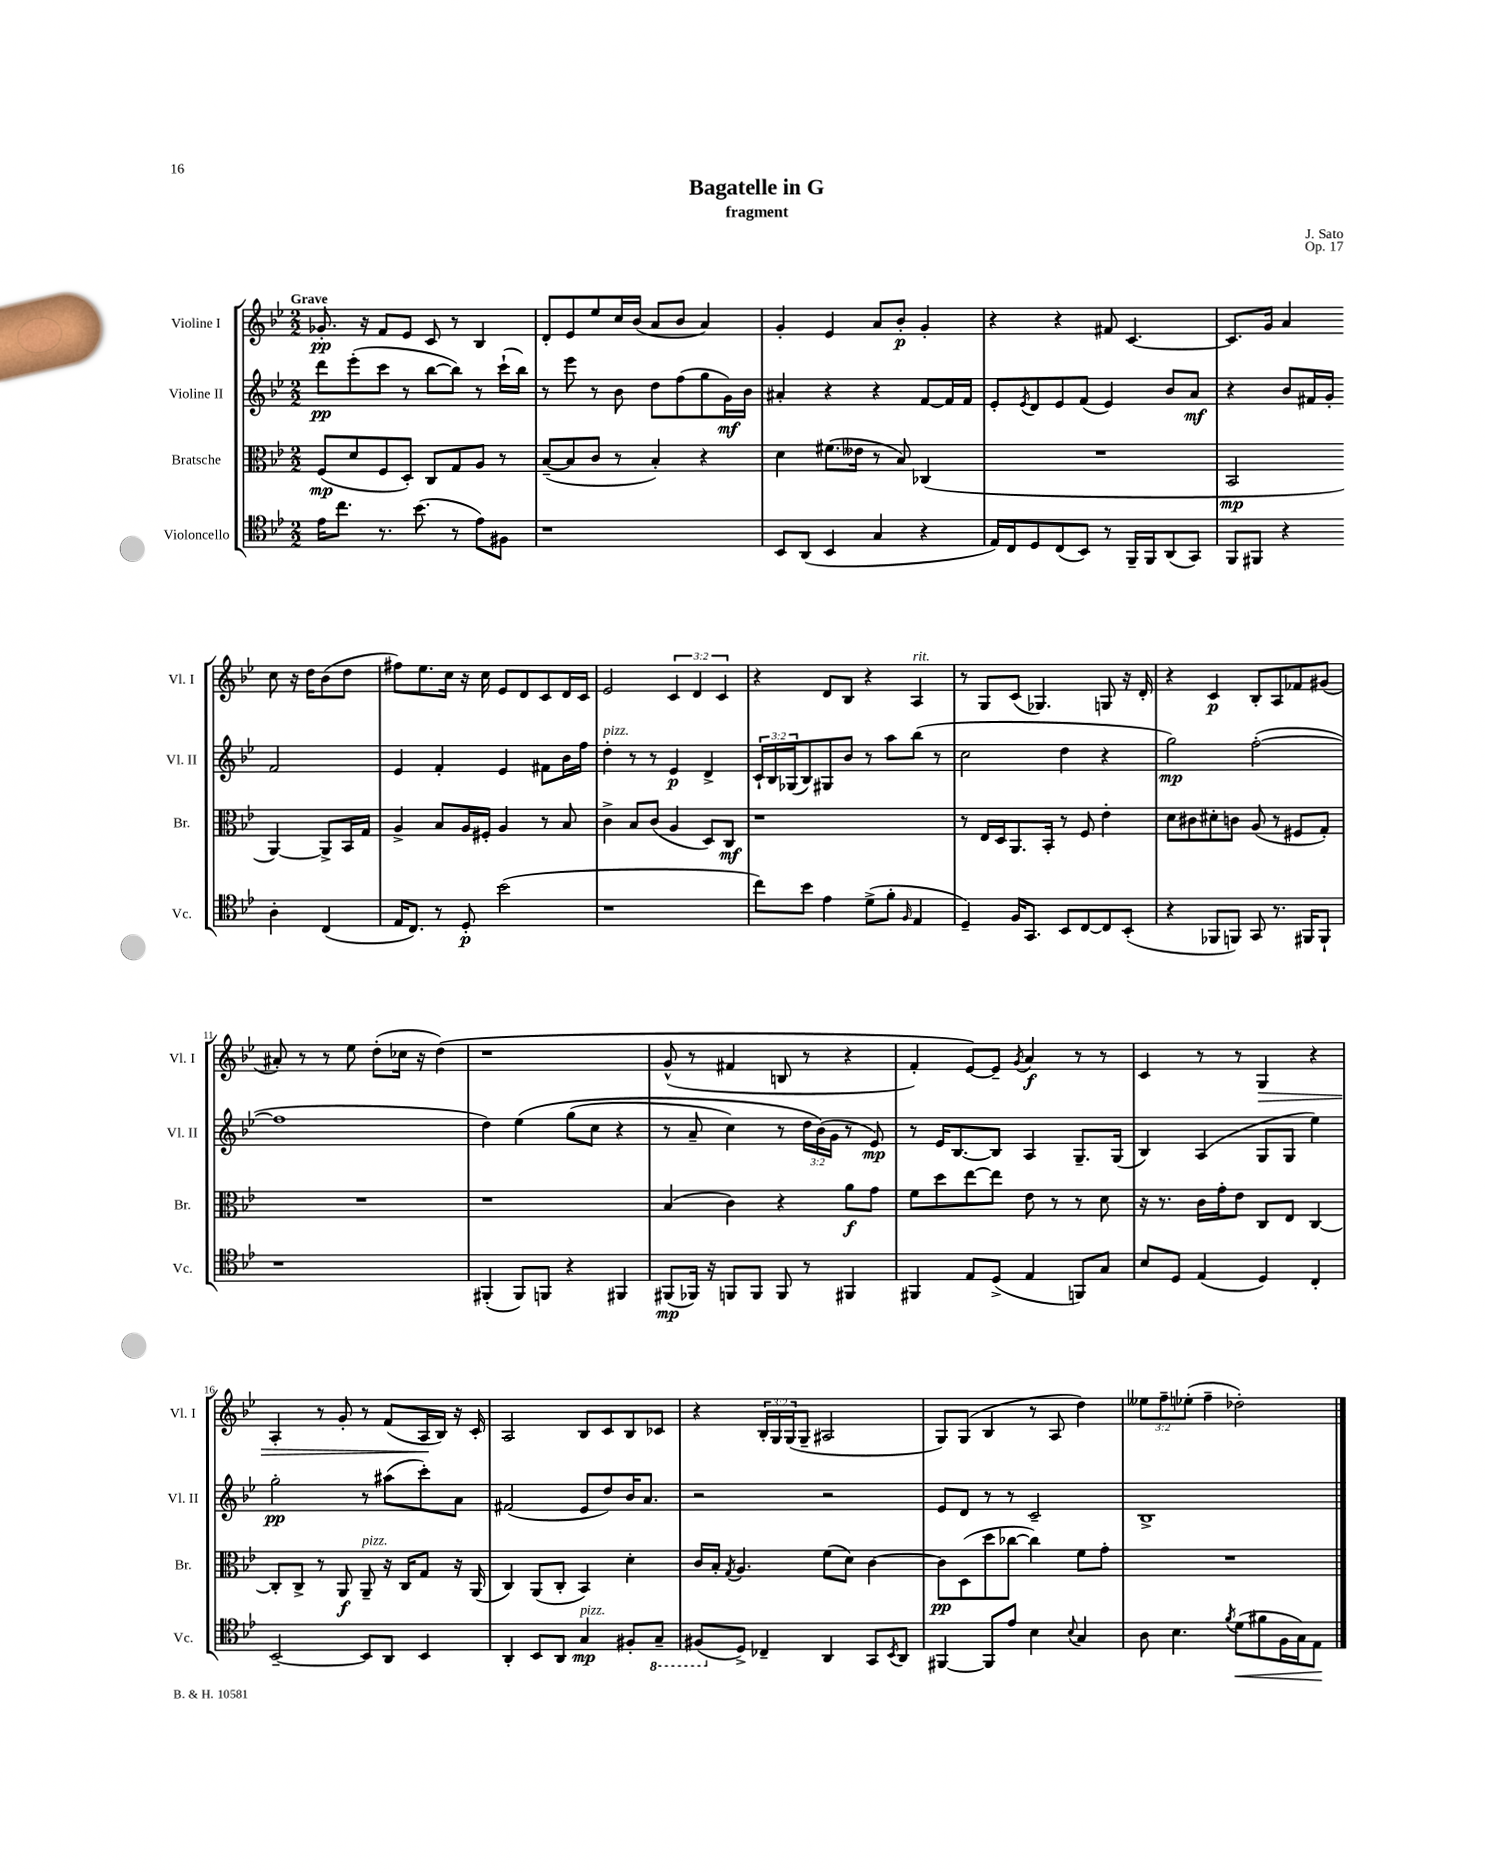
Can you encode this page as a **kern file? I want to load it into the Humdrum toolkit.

**kern	**dynam	**kern	**dynam	**kern	**dynam	**kern	**dynam
*part4	*part4	*part3	*part3	*part2	*part2	*part1	*part1
*staff4	*staff4	*staff3	*staff3	*staff2	*staff2	*staff1	*staff1
*I"Violoncello	*	*I"Bratsche	*	*I"Violine II	*	*I"Violine I	*
*I'Vc.	*	*I'Br.	*	*I'Vl. II	*	*I'Vl. I	*
*clefC4	*	*clefC3	*	*clefG2	*	*clefG2	*
*k[b-e-]	*	*k[b-e-]	*	*k[b-e-]	*	*k[b-e-]	*
*M2/2	*	*M2/2	*	*M2/2	*	*M2/2	*
=1	=1	=1	=1	=1	=1	=1	=1
!	!	!	!	!	!	!LO:TX:a:B:t=Grave	!
16e-\KL	.	(8F/L	mp	8ddd\L	pp	8.g-X'/	pp
8.cc\J	.	.	.	.	.	.	.
.	.	8d/	.	(8eee-'\	.	.	.
.	.	.	.	.	.	16r	.
8.r	.	8F/	.	8ccc\J	.	8f/L	.
.	.	8D'/J)	.	8r	.	8e-/J	.
(8.b-\	.	.	.	.	.	.	.
.	.	8C/L	.	[8bb-\L	.	8c/	.
8r	.	8G/	.	8bb-\J])	.	8r	.
8e-\L)	.	8A/J	.	8r	.	4B-/	.
8F#X\J	.	8r	.	(16ccc`\LL	.	.	.
.	.	.	.	16bb-\JJ)	.	.	.
=2	=2	=2	=2	=2	=2	=2	=2
1r	.	([8B-~/L	.	8r	.	8d'/L	.
.	.	8B-/]	.	8eee-\	.	8e-/	.
.	.	8c/J	.	8r	.	8ee-/	.
.	.	8r	.	8b-\	.	16cc/L	.
.	.	.	.	.	.	(16b-/JJ	.
.	.	4B-'/)	.	8dd\L	.	8a/L	.
.	.	.	.	(8ff\	.	8b-/J	.
.	.	4r	.	8gg\	.	4a/)	.
.	.	.	.	16g\L)	mf	.	.
.	.	.	.	16b-\JJ	.	.	.
=3	=3	=3	=3	=3	=3	=3	=3
8BB-/L	.	4d\	.	4a#X'/	.	4g'/	.
(8AA/J	.	.	.	.	.	.	.
4BB-/	.	(8.f#X\L	.	4r	.	4e-/	.
.	.	16e--X\Jk	.	.	.	.	.
4G/	.	8r	.	4r	.	8a/L	.
.	.	8B-/)	.	.	.	8b-'/J	p
4r	.	(4C-X/	.	[8f/L	.	4g'/	.
.	.	.	.	16f/L]	.	.	.
.	.	.	.	16f/JJ	.	.	.
=4	=4	=4	=4	=4	=4	=4	=4
16E-/LL)	.	1r	.	8e-'/L	.	4r	.
16C/J	.	.	.	.	.	.	.
.	.	.	.	8qe-/	.	.	.
8D/	.	.	.	8d/	.	.	.
(8C/	.	.	.	8e-/	.	4r	.
8BB-/J)	.	.	.	(8f/J	.	.	.
8r	.	.	.	4e-/)	.	8f#X/	.
16FF~/LL	.	.	.	.	.	[4.c/	.
16FF/J	.	.	.	.	.	.	.
(8AA/	.	.	.	8b-/L	.	.	.
8GG/J)	.	.	.	8a/J	mf	.	.
=5	=5	=5	=5	=5	=5	=5	=5
8FF/L	.	2BB-/	mp	4r	.	8.c/L]	.
8FF#X/J	.	.	.	.	.	.	.
.	.	.	.	.	.	16g/Jk	.
4r	.	.	.	8b-/L	.	4a/	.
.	.	.	.	16f#X/L	.	.	.
.	.	.	.	16g'/JJ	.	.	.
4A'\	.	[4AA/)	.	2f#/	.	8cc\	.
.	.	.	.	.	.	16r	.
.	.	.	.	.	.	16dd\KL	.
(4C/	.	8AA^/L]	.	.	.	(8b-\	.
.	.	16BB-/L	.	.	.	8dd\J	.
.	.	16G/JJ	.	.	.	.	.
!!LO:LB:g=z
=6	=6	=6	=6	=6	=6	=6	=6
16E-/KL	.	4A^/	.	4e-/	.	8ff#X\L)	.
8.C/J)	.	.	.	.	.	.	.
.	.	.	.	.	.	8.ee-\	.
8r	.	8B-/L	.	4f'/	.	.	.
.	.	.	.	.	.	16cc\Jk	.
8D'/	p	16A/L	.	.	.	16r	.
.	.	16F#X'/JJ	.	.	.	16cc\	.
(2b-\	.	4A/	.	4e-/	.	8e-/L	.
.	.	.	.	.	.	8d/	.
.	.	8r	.	8f#X\L	.	8c/	.
.	.	8B-/	.	16b-\L	.	16d/L	.
.	.	.	.	16ff\JJ	.	16c/JJ	.
=7	=7	=7	=7	=7	=7	=7	=7
!	!	!	!	!LO:TX:a:i:t=pizz.	!	!	!
1r	.	4c^\	.	4dd'\	.	2e-/	.
.	.	8B-/L	.	8r	.	.	.
.	.	(8c/J	.	8r	.	.	.
.	.	4A/	.	4e-/	p	6c/	.
.	.	.	.	.	.	6d/	.
.	.	8D/L)	.	4d^/	.	.	.
.	.	.	.	.	.	6c/	.
.	.	8C/J	mf	.	.	.	.
=8	=8	=8	=8	=8	=8	=8	=8
8cc\L)	.	1r	.	24c`/LL	.	4r	.
.	.	.	.	24B-/	.	.	.
.	.	.	.	(24G-X/J	.	.	.
8b-\J	.	.	.	8B-/)	.	.	.
4e-\	.	.	.	8G#X/	.	8d/L	.
.	.	.	.	8b-/J	.	8B-/J	.
(8d^\L	.	.	.	8r	.	4r	.
8f'\J	.	.	.	8aa\L	.	.	.
16qqF/	.	.	.	.	.	.	.
!	!	!	!	!	!	!LO:TX:a:i:t=rit.	!
4E-/	.	.	.	(8bb-\J	.	4A/	.
.	.	.	.	8r	.	.	.
=9	=9	=9	=9	=9	=9	=9	=9
4D~/)	.	8r	.	2cc\	.	8r	.
.	.	16E-/LL	.	.	.	8G/L	.
.	.	16D/J	.	.	.	.	.
16F/KL	.	8.AA/	.	.	.	(8c/J	.
8.GG/J	.	.	.	.	.	.	.
.	.	.	.	.	.	4.G-X/)	.
.	.	16BB-'/Jk	.	.	.	.	.
8BB-/L	.	8r	.	4dd\	.	.	.
[8C/	.	8F/	.	.	.	.	.
8C/]	.	4e-'\	.	4r	.	8Gn/	.
(8BB-'/J	.	.	.	.	.	16r	.
.	.	.	.	.	.	16d'/	.
=10	=10	=10	=10	=10	=10	=10	=10
4r	.	8d\L	.	2gg\)	mp	4r	.
.	.	8c#X\	.	.	.	.	.
8FF-X/L	.	8d#X'\	.	.	.	4c/	p
8FFn/J)	.	8cn\J	.	.	.	.	.
8GG/	.	(8A/	.	([2ff'\	.	8B-'/L	.
8.r	.	8r	.	.	.	8A/	.
.	.	8F#X/L	.	.	.	8f-X/	.
16FF#X/KL	.	.	.	.	.	.	.
8FF#`/J	.	8G'/J)	.	.	.	(8g#X/J	.
!!LO:LB:g=z
=11	=11	=11	=11	=11	=11	=11	=11
1r	.	1r	.	1ff]	.	8a#X'/)	.
.	.	.	.	.	.	8r	.
.	.	.	.	.	.	8r	.
.	.	.	.	.	.	8ee-\	.
.	.	.	.	.	.	(8dd'\L	.
.	.	.	.	.	.	16cc-X\Jk	.
.	.	.	.	.	.	16r	.
.	.	.	.	.	.	(4dd\)	.
=12	=12	=12	=12	=12	=12	=12	=12
(4FF#X'/	.	1r	.	4dd\)	.	1r	.
8FF#/L)	.	.	.	(4ee-\	.	.	.
8FFn/J	.	.	.	.	.	.	.
4r	.	.	.	(8gg\L	.	.	.
.	.	.	.	8cc\J	.	.	.
4FF#X/	.	.	.	4r	.	.	.
=13	=13	=13	=13	=13	=13	=13	=13
(8FF#X/L	mp	(4B-/	.	8r	.	(8g^^/	.
16FF-X/Jk)	.	.	.	8a~/	.	8r	.
16r	.	.	.	.	.	.	.
8FFn/L	.	4c\)	.	4cc\)	.	4f#X/	.
8FF/J	.	.	.	.	.	.	.
8FF/	.	4r	.	8r	.	8Bn/	.
8r	.	.	.	24dd\LL	.	8r	.
.	.	.	.	(24b-\)	.	.	.
.	.	.	.	24g\JJ	.	.	.
4FF#X/	.	8a\L	f	8r	.	4r	.
.	.	8g\J	.	8e-/)	mp	.	.
=14	=14	=14	=14	=14	=14	=14	=14
4FF#X/	.	8f\L	.	8r	.	4f'/)	.
.	.	8dd\	.	16e-/KL	.	.	.
.	.	.	.	[8.B-/	.	.	.
8E-/L	.	[8ee-\	.	.	.	[8e-/L)	.
(8D^/J	.	8ee-\J]	.	8B-/J]	.	8e-~/J]	.
.	.	.	.	.	.	8qg/	.
4E-/	.	8e-\	.	4A/	.	4a/	f
.	.	8r	.	.	.	.	.
8FFn/L)	.	8r	.	8.G~/L	.	8r	.
8G/J	.	8d\	.	.	.	8r	.
.	.	.	.	(16G/Jk	.	.	.
=15	=15	=15	=15	=15	=15	=15	=15
8B-/L	.	16r	.	4B-/)	.	4c/	.
.	.	8.r	.	.	.	.	.
8D/J	.	.	.	.	.	.	.
(4E-/	.	16c\LL	.	(4A/	.	8r	.
.	.	16g'\J	.	.	.	.	.
.	.	8e-\J	.	.	.	8r	.
!	!	!	!	!	!	!	!LO:HP:b
4D/)	.	8C/L	.	8G/L	.	4G/	>
.	.	8E-/J	.	8G/J	.	.	.
4C'/	.	[4C/	.	4ee-\)	.	4r	.
!!LO:LB:g=z
=16	=16	=16	=16	=16	=16	=16	=16
[2BB-~/	.	8C'/L]	.	2gg'\	pp	4A'/	.
.	.	8C^/J	.	.	.	.	.
.	.	8r	.	.	.	8r	.
.	.	8AA/	f	.	.	8g'/	.
!	!	!LO:TX:a:i:t=pizz.	!	!	!	!	!
8BB-/L]	.	8AA~/	.	8r	.	8r	.
8AA/J	.	16r	.	(8aa#X\L	.	(8f/L	.
.	.	16C/KL	.	.	.	.	.
4BB-/	.	8G/J	.	8ccc'\)	.	16A/L	.
.	.	.	.	.	.	16B-/JJ)	]
.	.	16r	.	8a\J	.	16r	.
.	.	(16AA/	.	.	.	16c'/	.
=17	=17	=17	=17	=17	=17	=17	=17
4AA'/	.	4C/)	.	(2f#X/	.	2A/	.
8BB-/L	.	(8AA/L	.	.	.	.	.
8AA/J	.	8C'/J	.	.	.	.	.
!LO:TX:a:i:t=pizz.	!	!	!	!	!	!	!
4G/	mp	4BB-/)	.	8e-/L	.	8B-/L	.
.	.	.	.	8dd/)	.	8c/	.
8F#X'/L	.	4d'\	.	16b-/K	.	8B-/	.
.	.	.	.	8.a/J	.	.	.
*8ba	*	*	*	*	*	*	*
8GG~/J	.	.	.	.	.	8c-X/J	.
=18	=18	=18	=18	=18	=18	=18	=18
(8FF#X/L	.	16c/LL	.	2r	.	4r	.
.	.	16B-'/JJ	.	.	.	.	.
.	.	8qG/	.	.	.	.	.
*X8ba	*	*	*	*	*	*	*
8D^/J)	.	4.A/	.	.	.	.	.
4C-X~/	.	.	.	.	.	24B-'/LL	.
.	.	.	.	.	.	24G/	.
.	.	.	.	.	.	(24G/J	.
.	.	.	.	.	.	8G~/J	.
4AA/	.	(8f\L	.	2r	.	2A#X/	.
.	.	8d\J)	.	.	.	.	.
8GG/L	.	[4c\	.	.	.	.	.
8qBB-/	.	.	.	.	.	.	.
8AA/J	.	.	.	.	.	.	.
=19	=19	=19	=19	=19	=19	=19	=19
[4FF#X/	.	8c\L]	pp	8e-/L	.	8G/L)	.
.	.	(8D\	.	8d/J	.	(8G/J	.
8FF#/L]	.	8dd\	.	8r	.	4B-/	.
8e-/J	.	[8cc-X\J	.	8r	.	.	.
4B-\	.	4cc-\])	.	2c~/	.	8r	.
.	.	.	.	.	.	8A/	.
8qqB-/	.	.	.	.	.	.	.
4G/	.	8f\L	.	.	.	4dd\)	.
.	.	8g'\J	.	.	.	.	.
=20	=20	=20	=20	=20	=20	=20	=20
8A\	.	1r	.	1B-^	.	12ee--X\L	.
.	.	.	.	.	.	12ff~\	.
4.B-\	.	.	.	.	.	.	.
.	.	.	.	.	.	(12ee-X'\J	.
.	.	.	.	.	.	4ff~\	.
8qf/	.	.	.	.	.	.	.
!	!LO:HP:b	!	!	!	!	!	!
(8d\L	<	.	.	.	.	2dd-X'\)	.
8f#X\	.	.	.	.	.	.	.
16F\L	.	.	.	.	.	.	.
16G\J)	.	.	.	.	.	.	.
8E-\J	.	.	.	.	.	.	.
.	[	.	.	.	.	.	.
==	==	==	==	==	==	==	==
*-	*-	*-	*-	*-	*-	*-	*-
